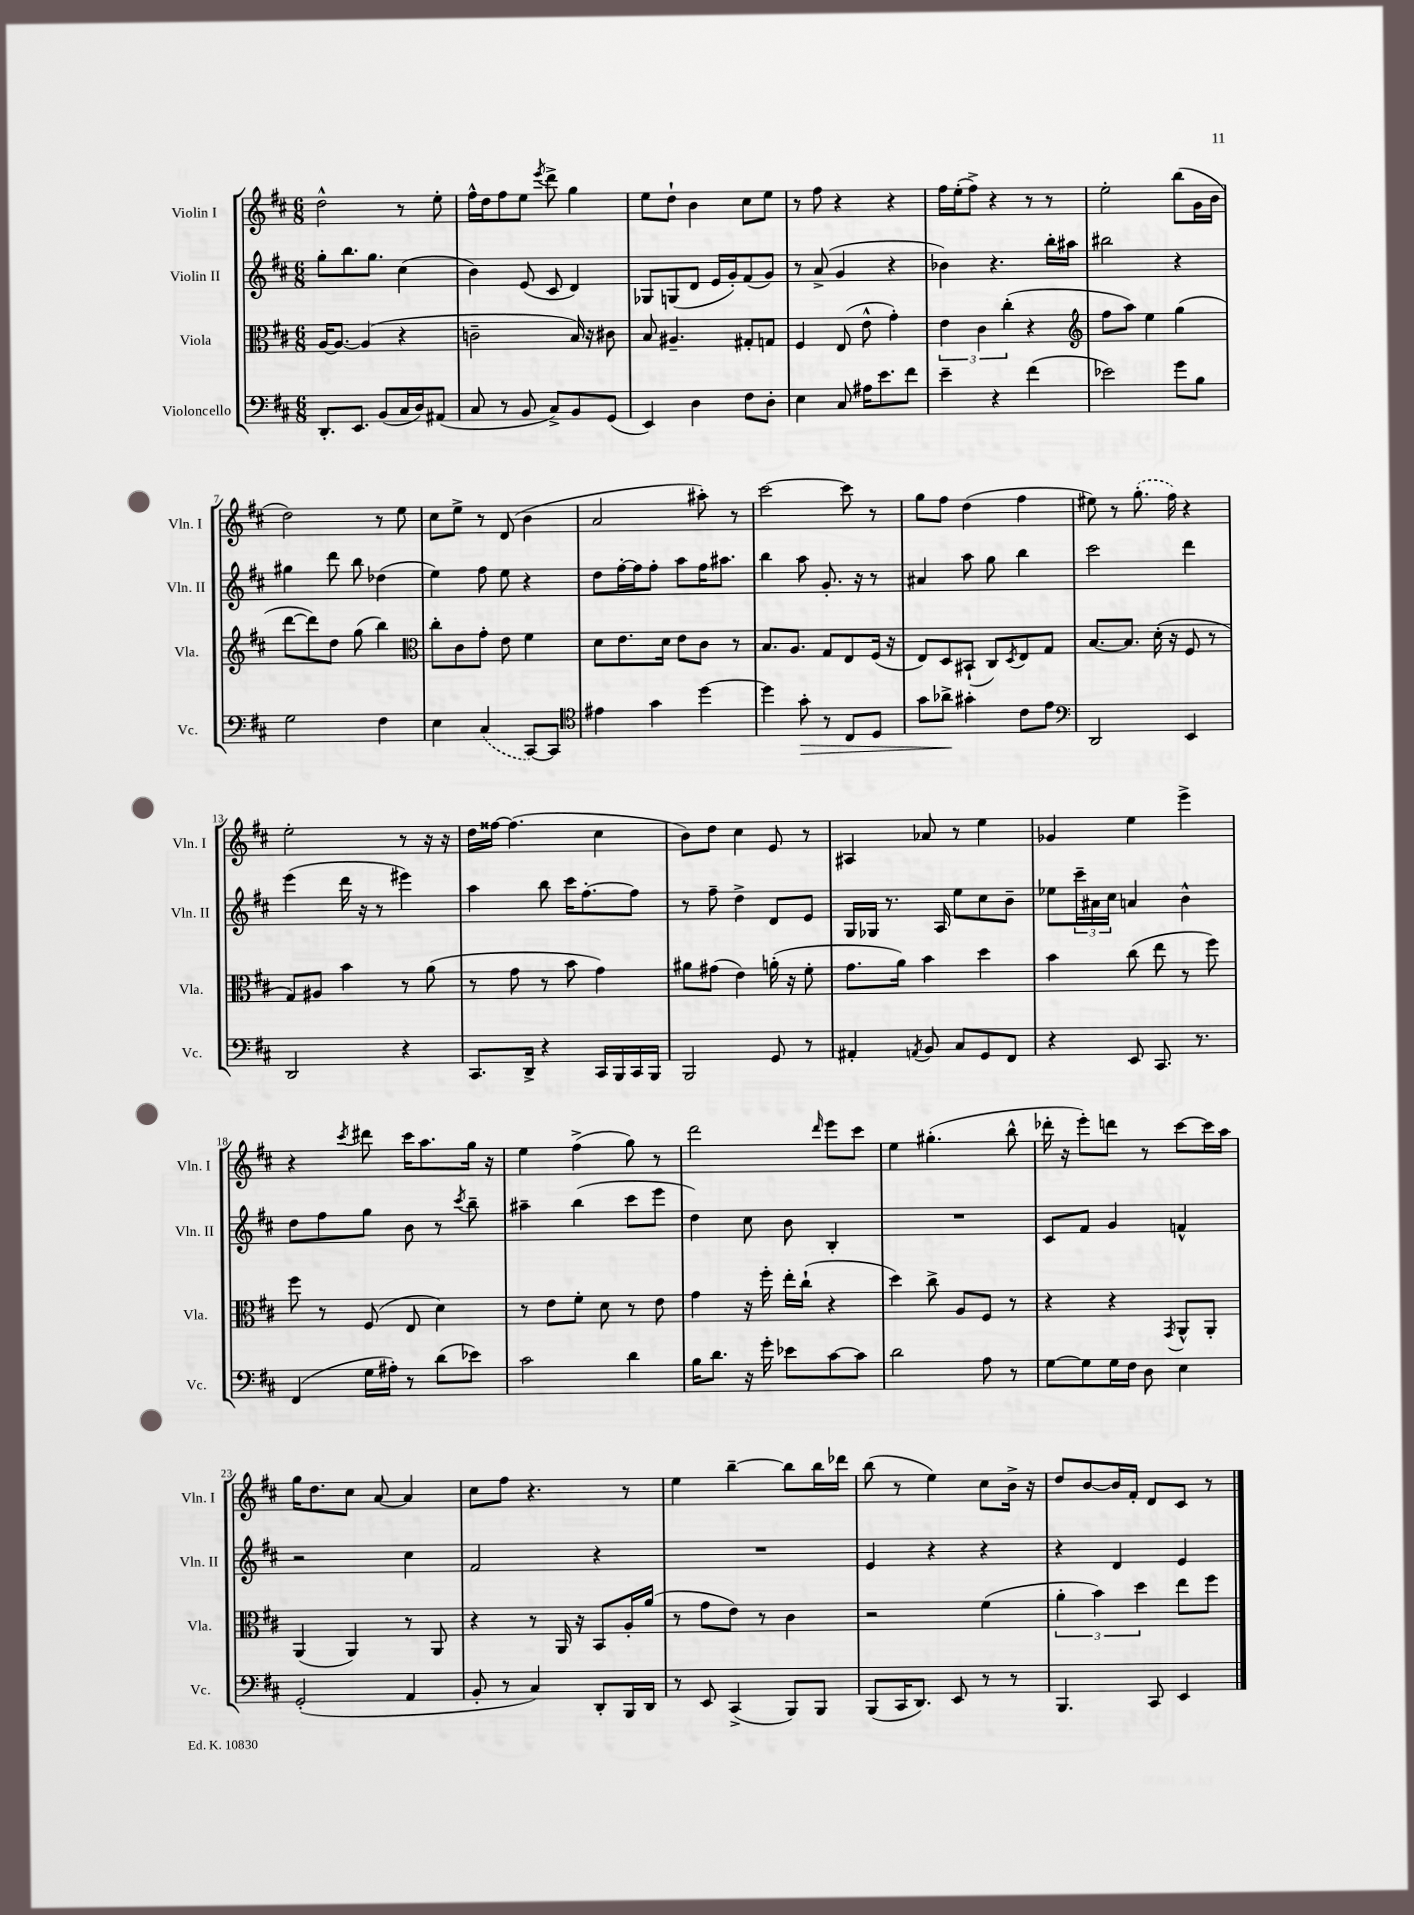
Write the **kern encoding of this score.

**kern	**kern	**kern	**kern
*staff4	*staff3	*staff2	*staff1
*clefF4	*clefC3	*clefG2	*clefG2
*k[f#c#]	*k[f#c#]	*k[f#c#]	*k[f#c#]
*M6/8	*M6/8	*M6/8	*M6/8
8.DD'	[16A	8gg'	2dd^^
.	8.A_	.	.
.	.	8.bb	.
8.EE	.	.	.
.	(4A]	.	.
.	.	8.gg	.
(8BB	.	.	.
16C#	4r	(4cc#	8r
16D)	.	.	.
(8AA#	.	.	8ee'
=	=	=	=
8C#	2c~	4b)	16ff#^^
.	.	.	16dd
8r	.	.	8ff#
8BB	.	(8e	8ee
.	.	.	8qeee
8C#^)	.	8c#	8ddd^
8BB	16B)	4d)	4gg
.	16r	.	.
(8GG	8c#	.	.
=	=	=	=
4EE)	8B	8G-	8ee
.	4.A#~	(8G	8dd`
4D	.	8d	4b
.	.	16e	.
.	.	16g')	.
8F#	8G#'	(8f#	8cc#
8D'	8G	8g)	8ee
=	=	=	=
4E	4F#	8r	8r
.	.	(8a^	8ff#
8C#	(8E	4g	4r
16A#	8e^^	.	.
8.e	.	.	.
.	4g')	4r	4r
8f#	.	.	.
=	=	=	=
4e~	6e	4b-)	16ff#
.	.	.	(16ee'
.	.	.	8ff#^)
.	6c#	.	.
4r	.	4.r	4r
.	(6cc#'	.	.
(4f#	4r	.	8r
.	.	16bb'	8r
.	.	16aa#	.
=	=	=	=
*	*clefG2	*	*
2e-)	8ff#	2bb#	2ee'
.	8aa)	.	.
.	4ee	.	.
8g	(4gg	4r	(8bb
8B	.	.	16g
.	.	.	16b
=	=	=	=
2G	[8ddd	4gg#	2dd)
.	8ddd])	.	.
.	8dd	8ddd	.
.	(8gg	8bb	.
4F#	4bb)	(4dd-	8r
.	.	.	8ee
=	=	=	=
*	*clefC3	*	*
4E	8cc#'	4ee)	8cc#
.	8c#	.	8ee^
(4C#	8g'	8ff#	8r
.	8e	8ee	(8d
[8CC#)	4f#	4r	4b
8CC#]	.	.	.
=	=	=	=
*clefC4	*	*	*
4e#	8d	8dd	2a
.	8.e	[16ff#'	.
.	.	16ff#]	.
4g	.	8ff#'	.
.	16d	.	.
.	8e	8aa	.
[4dd	8c#	16ff#	8aa#')
.	.	8.aa#	.
.	8r	.	8r
=	=	=	=
4dd]	8.B	4bb	[2ccc#
.	8.A	.	.
8g'	.	8aa	.
8r	8G	8.g'	.
8C#	8E	.	8ccc#]
.	.	16r	.
8D	(16F#	8r	8r
.	16r	.	.
=	=	=	=
8g	8E)	4a#	8gg
8a-^	8D	.	8ff#
4g#'	(8BB#`	8aa	(4dd
.	8C#)	8gg	.
.	8qD	.	.
8c#	8E	4bb	4ff#
8e	8G	.	.
=	=	=	=
*clefF4	*	*	*
2DD	[8.B	2ccc#	8ee#)
.	.	.	8r
.	8.B]	.	.
.	.	.	(8.gg'
.	(16d'	.	.
.	16r	.	16ff#)
4EE	8F#	4ddd	4r
.	8r	.	.
=	=	=	=
2DD	8G)	(4eee	2ee'
.	8A#	.	.
.	4b	16ddd	.
.	.	16r	.
.	.	8r	.
4r	8r	4eee#)	8r
.	(8a	.	16r
.	.	.	16r
=	=	=	=
8.CC#	8r	4aa	16dd
.	.	.	[16ff##
.	8g	.	(4.ff##]
16DD^	.	.	.
4r	8r	8bb	.
.	8b	16ccc#	.
.	.	[8.ff#'	.
16CC#	4g)	.	4cc#
16BBB	.	.	.
16CC#	.	8ff#]	.
16BBB	.	.	.
=	=	=	=
2BBB	8a#	8r	8b)
.	(8g#	8ff#~	8dd
.	4e)	4dd^	4cc#
8GG	(16a'	8d	8e
.	16r	.	.
8r	8f#'	8e	8r
=	=	=	=
4AA#'	8.g	16G	4A#
.	.	16G-	.
.	.	8.r	.
.	16a)	.	.
8qAA	.	.	.
8BB	4b	.	8a-
.	.	16A	.
8C#	.	8ee	8r
8GG	4dd	8cc#	4ee
8FF#	.	8b~	.
=	=	=	=
4r	4b	8ee-	4g-
.	.	24ccc#~	.
.	.	24a#	.
.	.	24cc#	.
8EE	(8cc#	4a	4ee
8.CC#	8ee	.	.
.	8r	4b^^	4eee^
8.r	.	.	.
.	8ff#)	.	.
=	=	=	=
(4FF#	8ff#	8dd	4r
.	8r	8ff#	.
.	.	.	8qccc#
16G	(8F#	8gg	8ddd#
16A#')	.	.	.
8r	8E	8b	16ccc#
.	.	.	8.aa
(8d	4d)	8r	.
.	.	8qccc#	.
8e-)	.	8bb~	16gg
.	.	.	16r
=	=	=	=
2c#	8r	4aa#~	4ee
.	8e	.	.
.	8f#'	(4bb	(4ff#^
.	8d	.	.
4d	8r	8ccc#	8gg)
.	8e	8eee	8r
=	=	=	=
16B	4g	4dd)	2ddd
8.d	.	.	.
16r	16r	8cc#	.
16g'	16ff#'	.	.
8e-	16ee'	8b	.
.	(16cc#`	.	.
.	.	.	16qqddd
[8c#	4r	4B'	8eee
8c#]	.	.	8ccc#
=	=	=	=
2d	4dd)	2.r	4ee
.	8cc#^	.	(4.gg#'
.	8A	.	.
8A	8F#	.	.
8r	8r	.	8bb^^
=	=	=	=
[8G	4r	8c#	16ddd-'
.	.	.	16r
8G]	.	8f#	8eee')
16G	4r	4g	8ddd
16F#	.	.	.
8D	.	.	8r
.	8qGG	.	.
4E	8AA^^	4f^^	[8ccc#
.	8AA'	.	16ccc#]
.	.	.	16aa
=	=	=	=
(2GG'	(4AA	2r	16gg
.	.	.	8.dd
.	4AA)	.	8cc#
.	.	.	[8a
4AA	8r	4cc#	4a]
.	8AA	.	.
=	=	=	=
8BB'	4r	2f#	8cc#
8r	.	.	8ff#
4C#)	8r	.	4.r
.	16AA	.	.
.	16r	.	.
8DD'	8BB	4r	.
16BBB	16A'	.	8r
16DD	(16a	.	.
=	=	=	=
8r	8r	2.r	4ee
8EE	8g	.	.
(4CC#^	8e)	.	[4bb~
.	8r	.	.
8BBB)	4c#	.	8bb]
8BBB	.	.	16bb
.	.	.	16ddd-
=	=	=	=
(8BBB	2r	4e	(8bb
16CC#	.	.	8r
8.DD)	.	.	.
.	.	4r	4ee)
8EE	.	.	.
8r	(4f#	4r	8cc#
8r	.	.	16b^
.	.	.	16r
=	=	=	=
4.BBB	6a'	4r	8dd
.	.	.	[8b
.	6b)	.	.
.	.	4d	16b]
.	.	.	16f#'
.	6dd	.	.
8CC#	.	.	8d
4EE	8ee	4e	8c#
.	8ff#	.	8r
==	==	==	==
*-	*-	*-	*-
